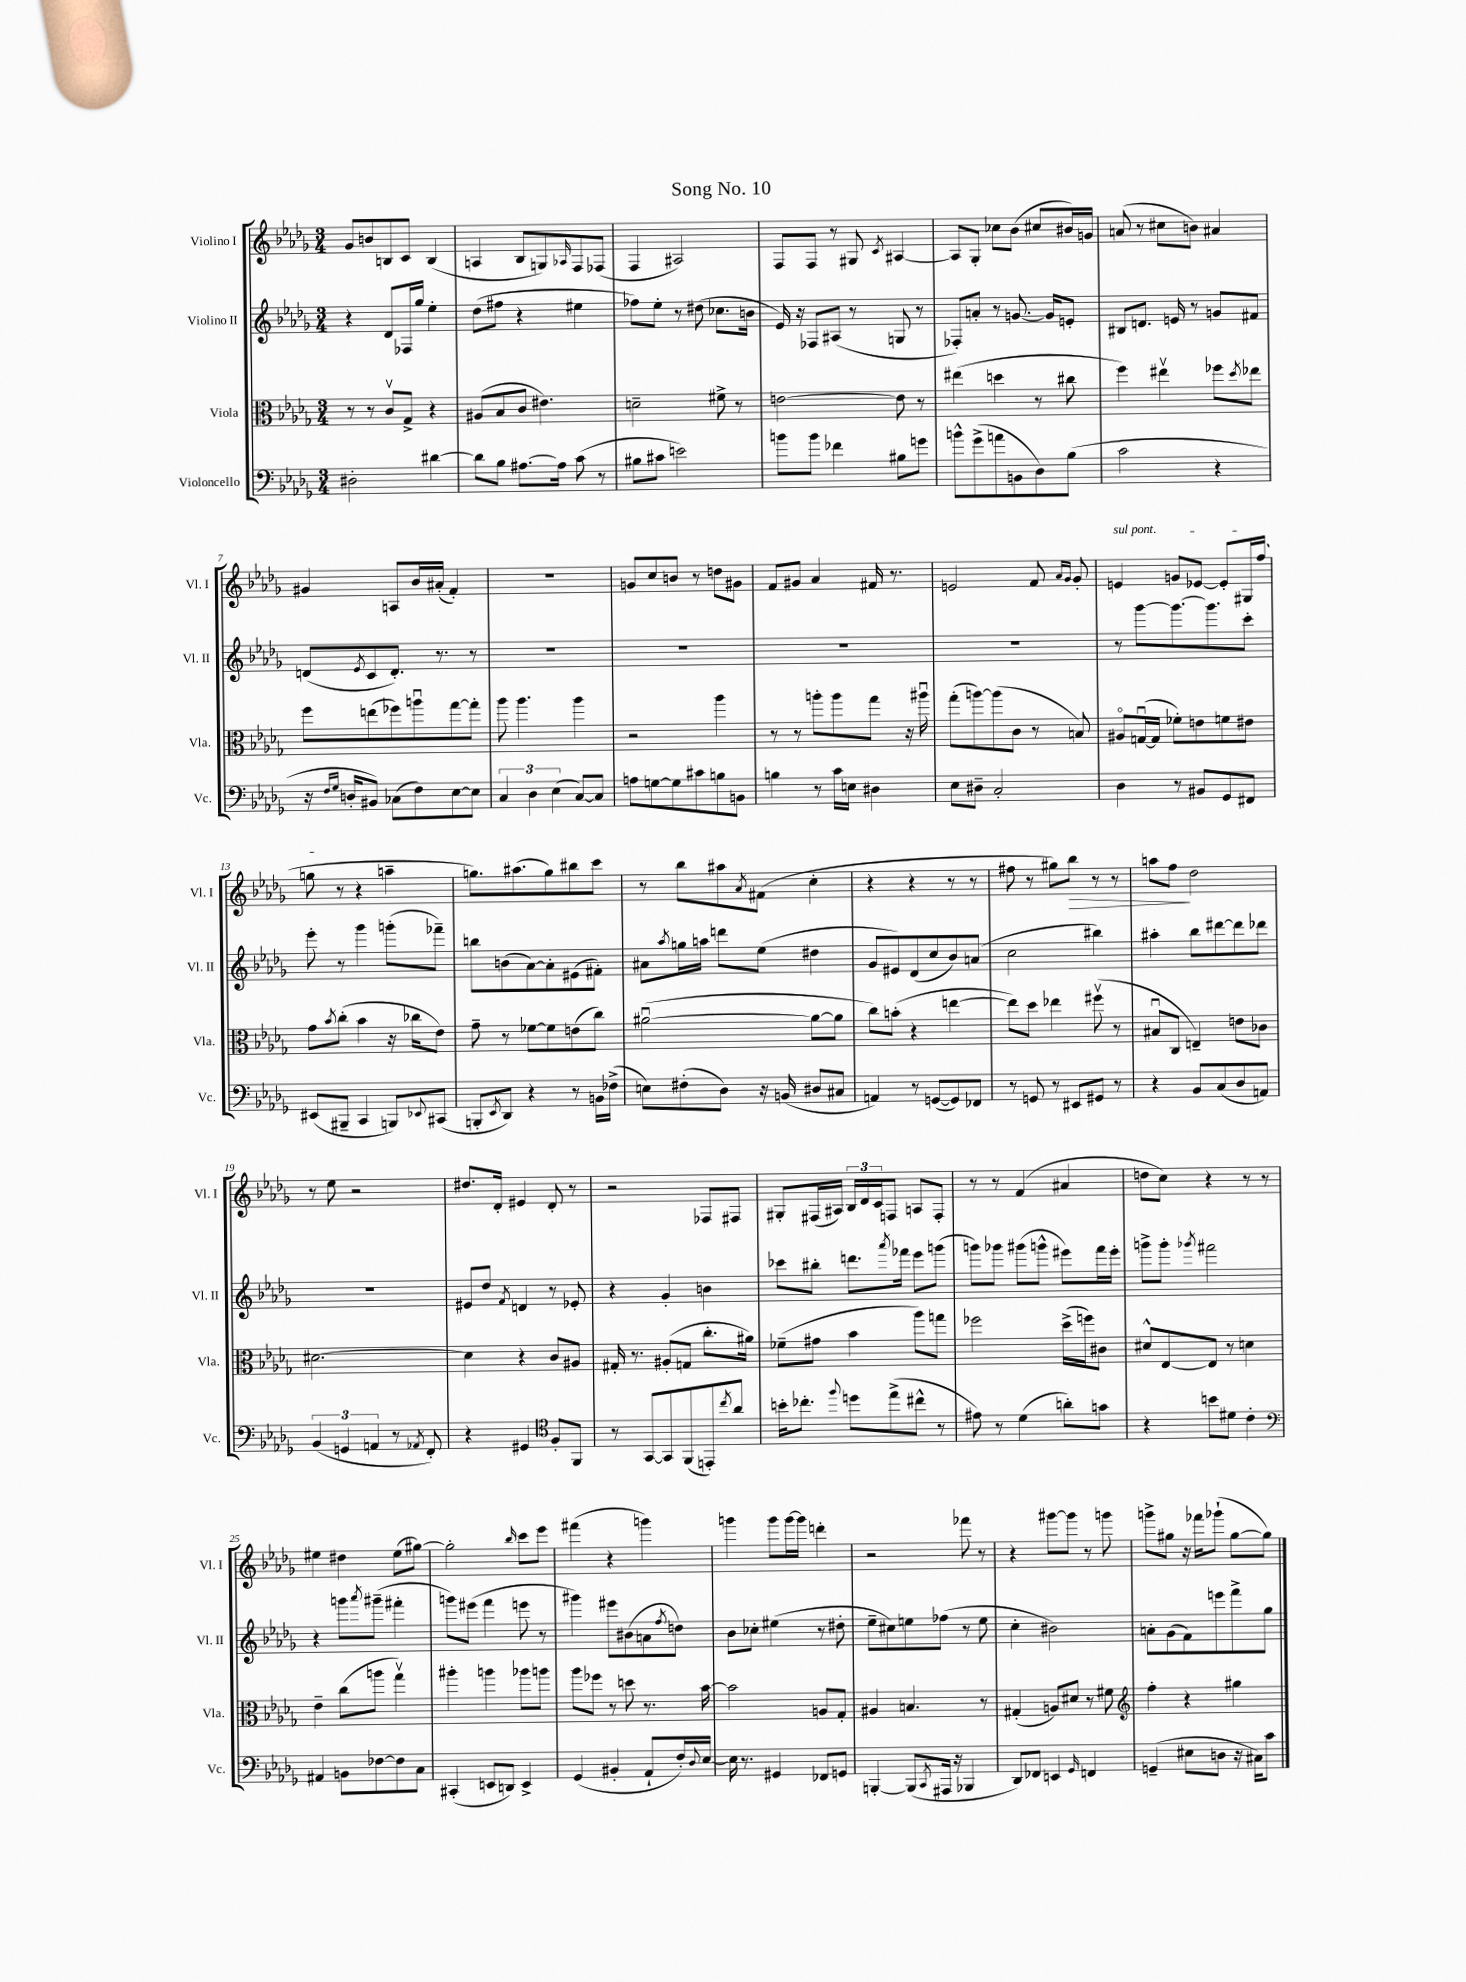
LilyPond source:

\header { title = "Song No. 10" }
<<
\new StaffGroup <<
\new Staff = "s0" \with { instrumentName = "Violino I" shortInstrumentName = "Vl. I" } {
    \clef treble \key des \major \numericTimeSignature \time 3/4
    ges'8 b'8 b8 c'8 b4( |
    a4 bes8 g8) \grace { aes16 } f8 fes8( |
    f4 ais2) |
    f8 f8 r8 gis8 \acciaccatura { c'8 } ais4~ |
    ais8 ges8-. ces''8 bes'8( cis''8 bis'16) g'16 |
    a'8( r8 cis''8 b'8) ais'4 |
    gis'4 a8 bes'16 ais'16-.( f'4-.) |
    R2. |
    g'8 c''8 b'8 r8 d''8 gis'8 |
    f'8 gis'8 aes'4 fis'16 r8. |
    e'2 f'8 \grace { aes'16 ges'16 } ges'8-. |
    \once \override TextSpanner.bound-details.left.text = \markup { \italic "sul pont." } e'4\startTextSpan g'8 ees'8~ ees'8-. gis16 f''16( |
    g''8\stopTextSpan r8 r4 a''4-- |
    g''8.) ais''8.( g''8) bis''8 c'''8 |
    r8 bes''8 ais''8 \acciaccatura { aes'8 } fis'8( c''4-. |
    r4 r4 r8 r8 |
    fis''8 r8 gis''8) bes''8\> r8 r8 |
    a''8 f''8\! des''2 |
    r8 ees''8 r2 |
    dis''8. des'16-. eis'4 des'8-. r8 |
    r2 fes8 fis8 |
    gis8-. fis16( ais16) \tuplet 3/2 { bes16 des'16 c'16 } f8 a8 f8-. |
    r8 r8 f'4( ais'4 |
    d''8 c''8) r4 r8 r8 |
    eis''4 dis''4 eis''8( gis''8~) |
    gis''2-. \grace { bes''16 } c'''8 ees'''8 |
    fis'''4( r4 g'''4) |
    g'''4 g'''8 g'''16~ g'''16 d'''4-. |
    r2 fes'''8 r8 |
    r4 gis'''8~ gis'''8 r8 g'''8 |
    g'''8-> gis''8 r16 fes'''16 ges'''8-!( gis''8~ gis''8) \bar "|." |
}
\new Staff = "s1" \with { instrumentName = "Violino II" shortInstrumentName = "Vl. II" } {
    \clef treble \key des \major \numericTimeSignature \time 3/4
    r4 des'8 fes16 ges''16 ees''4-. |
    des''8( fis''8 r4 eis''4 |
    fes''8) ees''8-. r8 dis''8( ces''8. b'16 |
    ees'16) r16 fes8 ais8( r8 g8 r8 |
    fes8-.) a'8-. r8 g'8.~ g'16 e'8-. |
    bis8 d'8. e'16 r8 g'8 fis'8 |
    d'8( \acciaccatura { ees'8 } c'8 d'8.-.) r8. r8 |
    R2. |
    R2. |
    R2. |
    R2. |
    r8 ges'''8~ ges'''8.~ ges'''8. c'''8-. |
    ees'''8-. r8 ges'''4 g'''8-.( fes'''8--) |
    b''8 b'8( aes'8~) aes'8-. eis'8( fis'8-.) |
    ais'8 \acciaccatura { aes''8 } g''16 a''16 d'''8 ees''8( dis''4 |
    ges'8 eis'8) des'8( c''8 bes'8) a'8( |
    c''2 bis''4) |
    ais''4-. bes''8 dis'''8~ dis'''8 des'''8 |
    R2. |
    eis'8 des''8 \acciaccatura { f'8 } d'4 r8 ees'8-. |
    r4 ges'4-. b'4 |
    ces'''8 bis''8-. d'''8. \acciaccatura { aes'''8 } fes'''16 ees'''8 g'''8( |
    g'''8) ges'''8 gis'''8( g'''8-^ eis'''8) f'''16 eis'''16-. |
    g'''8-> g'''8-. \acciaccatura { ges'''8 } fis'''2 |
    r4 g'''8 \acciaccatura { aes'''8 } gis'''8--( fis'''4-. |
    g'''8) eis'''8( f'''4 e'''8 r8 |
    gis'''4) eis'''8 bis'8( a'8 \acciaccatura { f''8 } d''8) |
    bes'8 ces''8-. eis''4( r8 dis''8-. |
    ees''8-- cis''8) e''8 fes''8( r8 e''8 |
    c''4-. bis'2) |
    a'8-. ges'8( f'8) e'''8 f'''8-> ges''8 \bar "|." |
}
\new Staff = "s2" \with { instrumentName = "Viola" shortInstrumentName = "Vla." } {
    \clef alto \key des \major \numericTimeSignature \time 3/4
    r8 r8 c'8\upbow ges8-> r4 |
    ais8( bes8 c'8 eis'4.) |
    d'2-- fis'8-> r8 |
    e'2~ e'8 r8 |
    eis''4( d''4 r8 cis''8 |
    f''4) eis''4\upbow fes''8 \acciaccatura { des''8 } ees''8 |
    f''8 e''8( fes''8) a''8\downbow ges''8~ ges''8-. |
    aes''8 aes''4. aes''4 |
    r2 aes''4 |
    r8 r8 a''8-. a''8 ges''8 r16 ais''16\downbow |
    ges''8-.( a''8~) a''8( c'8 r8 b8) |
    ais8\flageolet g16~\downbow( g16 fes'8-.) e'8 f'8 eis'8 |
    ges'8 \acciaccatura { bes'8 } c''8-.( bes'4 r16 ces''16 ees'8) |
    ges'8-- r8 fes'8~ fes'8 e'8( c''8) |
    ais'2~\downbow( ais'8~ ais'8 |
    c''8) b'8-.( r4 e''4~ |
    e''8) des''8 ees''4 fis''8\upbow( r8 |
    bis8\downbow c8 e4--) e'8 ces'8 |
    dis'2.~ |
    dis'4 r4 c'8 ais8 |
    gis16-. r8. ais8-.( g8 c''8.-. ais'16) |
    fes'8--( gis'8 bes'4 aes''8) g''8 |
    fes''2 des''16->( f''16) cis'8 |
    dis'8-^ ees8~ ees8 r8 d'4 |
    ees'4-- c''8( a''8 ges''4\upbow) |
    ais''4-. a''4 aes''8 a''8 |
    aes''8 fes''8 r8 d''8 r8. bes'16~ |
    bes'2 a8 ges8-. |
    ais4 b4. r8 |
    gis4-.( a8) dis'8 r8 fis'8 |
    \clef treble f''4-. r4 gis''4 \bar "|." |
}
\new Staff = "s3" \with { instrumentName = "Violoncello" shortInstrumentName = "Vc." } {
    \clef bass \key des \major \numericTimeSignature \time 3/4
    dis2-. dis'4~ |
    dis'8 bes8 ais8.~ ais16 c'8( r8 |
    bis8 cis'8 e'2) |
    b'8 b'8 fes'4 bis8 g'8 |
    b'8-^ ges'8->( a'8 b,8 des8) bes8( |
    c'2 r4 |
    r16 \grace { f16 ges16 } d16-. bis,8) ces8( f8) ees8~ ees8 |
    \tuplet 3/2 { c4 des4 ees4( } c8~) c8 |
    a8 g8~ g8 cis'8 b8 b,8 |
    b4 r8 c'16 e16 dis4 |
    ees8 dis8-- c2-. |
    des4 r8 bis,8 ges,8 fis,8 |
    eis,8( bis,,8-- c,4 b,,8) \appoggiatura { ees,8 } cis,8( |
    b,,8-. \acciaccatura { ees,8 } des,8) r4 r8 b,16 fes16->( |
    e8) fis8-.( des8) r16 b,16( dis8 cis8 |
    a,4) r8 g,8~( g,8) fes,8 |
    r8 g,8 r8 eis,8 gis,8 r8 |
    r4 bes,8 c8( des8 a,8) |
    \tuplet 3/2 { bes,4( g,4 a,4 } r8 \acciaccatura { aes,8 } f,8-.) |
    r4 gis,4 \clef tenor f8-. f,8 |
    r8 ges,8~ ges,8 f,8( e,8-.) \acciaccatura { c''8 } aes'8 |
    b'16-. ces''8.-. \appoggiatura { f''8 } d''8 ees''8->( cis''8-^ r8 |
    eis'8) r8 des'4( a'8-.) g'8 |
    r4 b'8 dis'8 c'4-. |
    \clef bass ais,4 b,8 fes8~ fes8 c8 |
    cis,4-.( e,8 d,8) e,4-> |
    ges,4( bis,4-. aes,8-! f16-.) \appoggiatura { des8 } ees16~ |
    ees16 r8. gis,4 fes,8 g,8 |
    b,,4~-. b,,8( \acciaccatura { c,8 } ais,,16 r16 bes,,4 |
    des,8) fes,8 e,4 \grace { ges,16 } f,4 |
    g,4--( eis8 d8 r16 cis16) c'8 \bar "|." |
}
>>
>>
